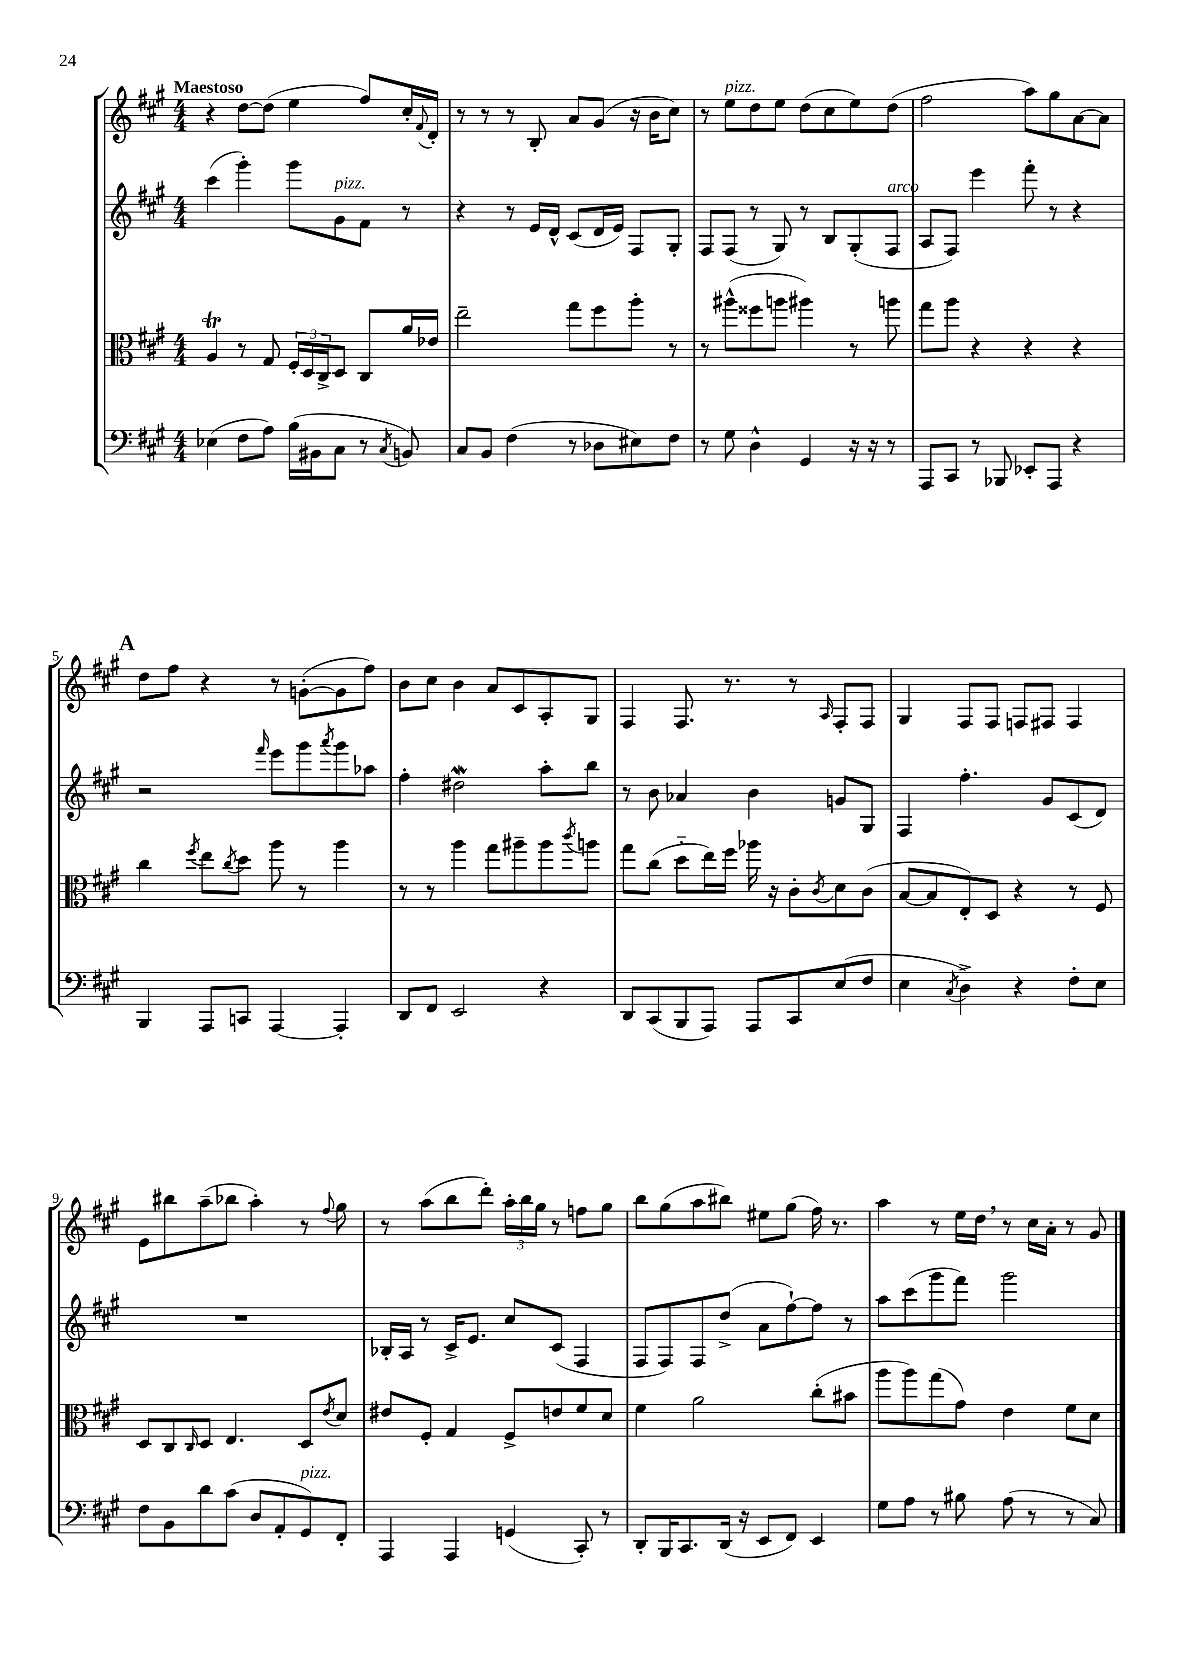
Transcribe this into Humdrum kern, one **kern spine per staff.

**kern	**kern	**kern	**kern
*staff4	*staff3	*staff2	*staff1
*clefF4	*clefC3	*clefG2	*clefG2
*k[f#c#g#]	*k[f#c#g#]	*k[f#c#g#]	*k[f#c#g#]
*M4/4	*M4/4	*M4/4	*M4/4
(4E-	4A	(4ccc#	4r
8F#	8r	4ggg#')	[8dd
8A)	8G#	.	(8dd]
(16B	24F#'	8ggg#	4ee
.	24D	.	.
16BB#	.	.	.
.	24C#^	.	.
8C#	8D	8g#	.
8r	8C#	8f#	8ff#)
8qC#	.	.	.
8BB)	16a	8r	16cc#'
.	.	.	8qqf#
.	16e-	.	16d'
=	=	=	=
8C#	2ee~	4r	8r
8BB	.	.	8r
(4F#	.	8r	8r
.	.	16e	8B'
.	.	16d^^	.
8r	8gg#	(8c#	8a
8D-	8ff#	16d	(8g#
.	.	16e)	.
8E#)	8aa'	8F#	16r
.	.	.	16b
8F#	8r	8G#'	8cc#)
=	=	=	=
8r	8r	8F#	8r
8G#	(8aa#^^	(8F#	8ee
4D^^	8ff##	8r	8dd
.	8aa	8G#)	8ee
4GG#	4aa#)	8r	(8dd
.	.	8B	8cc#
16r	8r	(8G#'	8ee)
16r	.	.	.
8r	8aa	8F#	(8dd
=	=	=	=
8AAA	8gg#	8A	2ff#
8CC#	8aa	8F#)	.
8r	4r	4eee	.
8BBB-	.	.	.
8EE-'	4r	8fff#'	8aa)
8AAA	.	8r	8gg#
4r	4r	4r	[8a
.	.	.	8a]
=	=	=	=
4BBB	4cc#	2r	8dd
.	.	.	8ff#
.	8qff#	.	.
8AAA	8ee	.	4r
.	8qcc#	.	.
8CC	8dd	.	.
.	.	16qqfff#	.
[4AAA	8aa	8eee	8r
.	8r	8ggg#	([8g'
.	.	8qaaa	.
4AAA']	4aa	8ggg#	8g]
.	.	8aa-	8ff#)
=	=	=	=
8DD	8r	4ff#'	8b
8FF#	8r	.	8cc#
2EE	4aa	2dd#	4b
.	8gg#	.	8a
.	8aa#~	.	8c#
4r	8aa#	8aa'	8A'
.	8qccc#	.	.
.	8aa	8bb	8G#
=	=	=	=
8DD	8gg#	8r	4F#
(8CC#	(8cc#	8b	.
8BBB	8dd'~	4a-	8.F#
8AAA)	16ee)	.	.
.	16ff#	.	8.r
8AAA	16aa-	4b	.
.	16r	.	.
8CC#	8c#'	.	8r
.	8qc#	.	16qqA
(8E	8d	8g	8F#'
8F#	(8c#	8G#	8F#
=	=	=	=
4E	[8B	4F#	4G#
.	8B]	.	.
8qC#	.	.	.
4D^)	8E')	4.ff#'	8F#
.	8D	.	8F#
4r	4r	.	8F
.	.	8g#	8F#
8F#'	8r	(8c#	4F#
8E	8F#	8d)	.
=	=	=	=
8F#	8D	1r	8e
8BB	8C#	.	8bb#
.	16qqC#	.	.
8d	8D	.	(8aa~
(8c#	4.E	.	8bb-
8D	.	.	4aa')
8AA'	.	.	.
8GG#)	8D	.	8r
.	8qe	.	8qqff#
8FF#'	8d	.	8gg#
=	=	=	=
4AAA	8e#	16B-'	8r
.	.	16A	.
.	8F#'	8r	(8aa
4AAA	4G#	16c#^	8bb
.	.	8.e	.
.	.	.	8ddd')
(4GG	8F#^	8cc#	24aa'
.	.	.	24bb
.	.	.	24gg#
.	8e	(8c#	8r
8CC#')	8f#	4F#	8ff
8r	8d	.	8gg#
=	=	=	=
8DD'	4f#	8F#	8bb
16BBB	.	8F#)	(8gg#
8.CC#	.	.	.
.	2a	8F#	8aa
(16DD	.	(8dd^	8bb#)
16r	.	.	.
8EE	.	8a	8ee#
8FF#)	.	[8ff#`)	(8gg#
4EE	(8cc#'	8ff#]	16ff#)
.	.	.	8.r
.	8b#	8r	.
=	=	=	=
8G#	8aa	8aa	4aa
8A	8aa)	(8ccc#	.
8r	(8gg#	8ggg#	8r
8B#	8g#)	8fff#)	16ee
.	.	.	16dd
(8A	4e	2ggg#	8r
8r	.	.	16cc#
.	.	.	16a'
8r	8f#	.	8r
8C#)	8d	.	8g#
==	==	==	==
*-	*-	*-	*-
